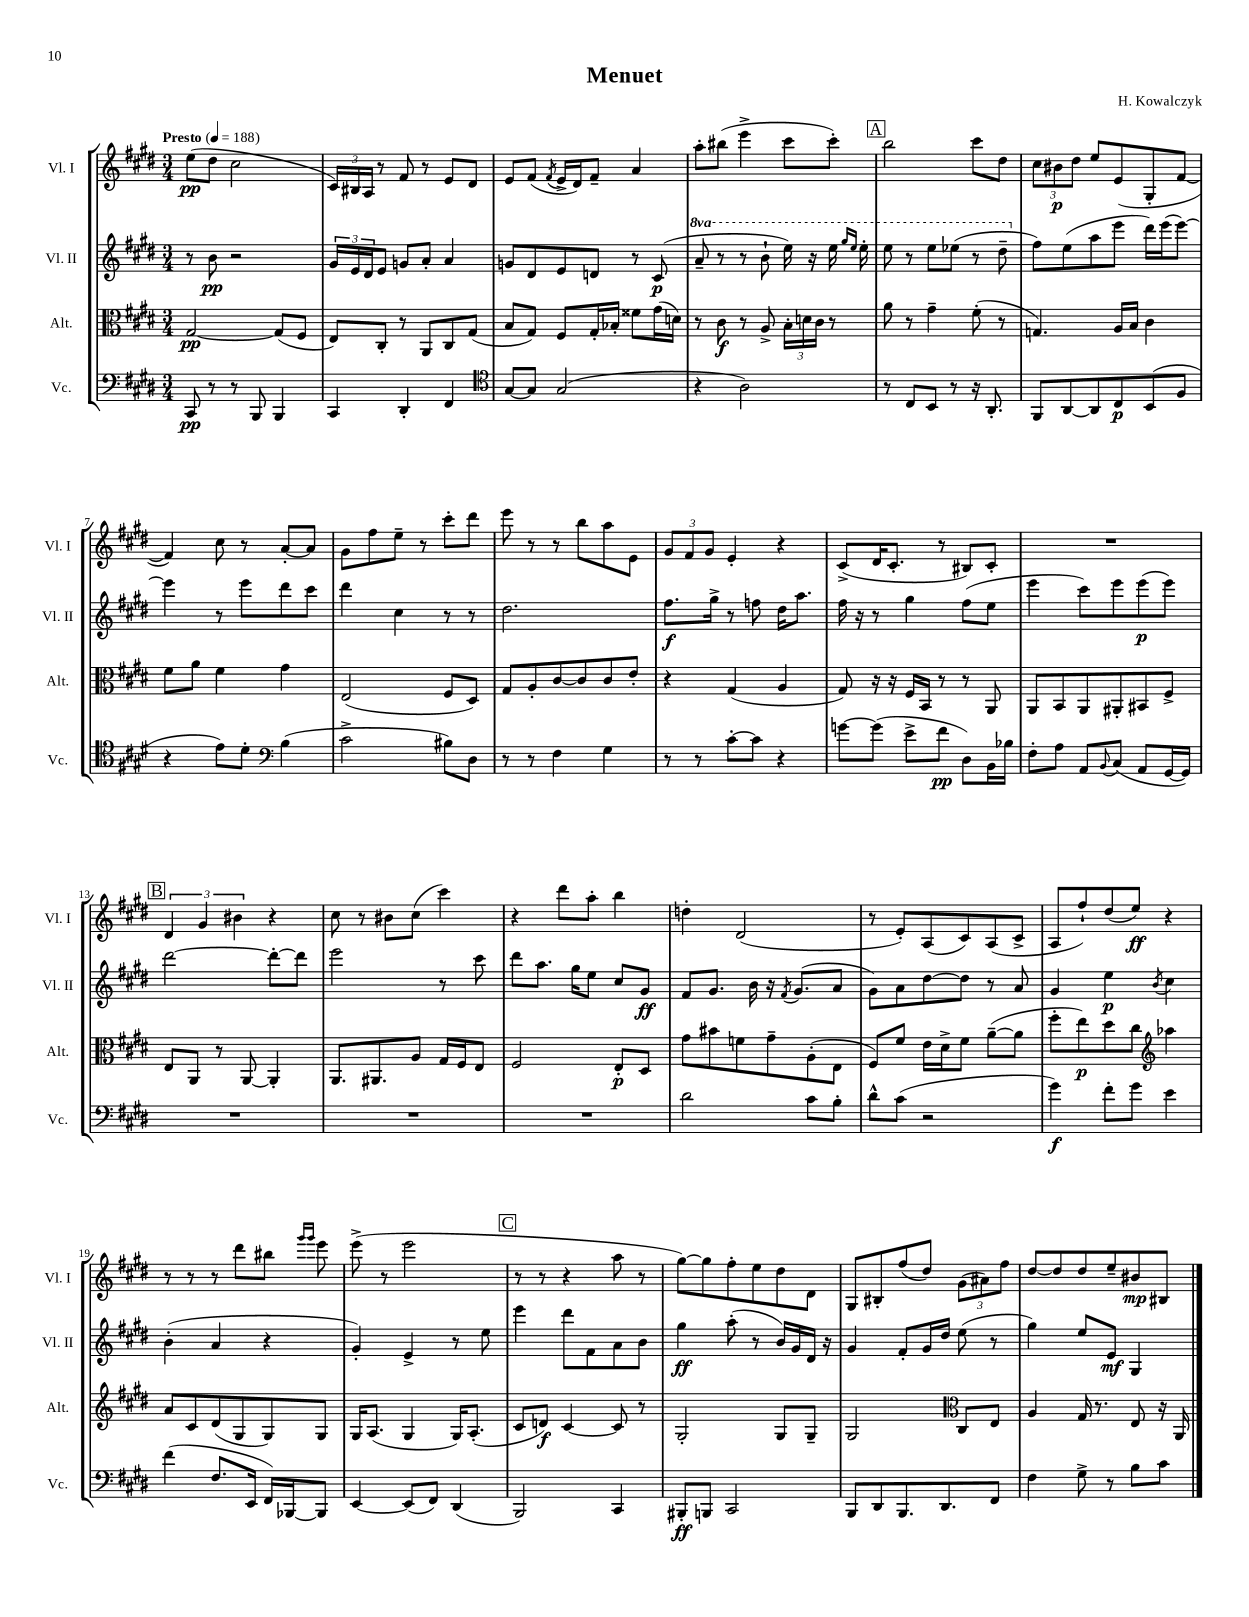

**kern	**dynam	**kern	**dynam	**kern	**dynam	**kern	**dynam
*part4	*part4	*part3	*part3	*part2	*part2	*part1	*part1
*staff4	*staff4	*staff3	*staff3	*staff2	*staff2	*staff1	*staff1
*I"Vc.	*	*I"Alt.	*	*I"Vl. II	*	*I"Vl. I	*
*I'Vc.	*	*I'Alt.	*	*I'Vl. II	*	*I'Vl. I	*
*clefF4	*	*clefC3	*	*clefG2	*	*clefG2	*
*k[f#c#g#d#]	*	*k[f#c#g#d#]	*	*k[f#c#g#d#]	*	*k[f#c#g#d#]	*
*M3/4	*	*M3/4	*	*M3/4	*	*M3/4	*
*MM188	*	*MM188	*	*MM188	*	*MM188	*
=1	=1	=1	=1	=1	=1	=1	=1
!	!	!	!	!	!	!LO:TX:a:B:t=Presto	!
8CC#/	pp	[2G#/	pp	8r	.	(8ee\L	pp
8r	.	.	.	8b\	pp	8dd#\J	.
8r	.	.	.	2r	.	2cc#\	.
8BBB/	.	.	.	.	.	.	.
4BBB/	.	(8G#/L]	.	.	.	.	.
.	.	8F#/J	.	.	.	.	.
=2	=2	=2	=2	=2	=2	=2	=2
4CC#/	.	8E/L)	.	24g#/LL	.	24c#/LL)	.
.	.	.	.	24e/	.	24B#X/	.
.	.	.	.	24d#/J	.	24A/JJ	.
.	.	8C#'/J	.	8e/J	.	8r	.
4DD#'/	.	8r	.	8gn/L	.	8f#/	.
.	.	8AA/L	.	8a'/J	.	8r	.
4FF#/	.	8C#/	.	4a/	.	8e/L	.
.	.	(8G#/J	.	.	.	8d#/J	.
=3	=3	=3	=3	=3	=3	=3	=3
*clefC4	*	*	*	*	*	*	*
[8G#/L	.	8B/L	.	8gn/L	.	8e/L	.
8G#/J]	.	8G#/J)	.	8d#/	.	(8f#/J	.
.	.	.	.	.	.	8qf#/	.
(2G#/	.	8F#/L	.	8e/	.	16e^/LL	.
.	.	.	.	.	.	16d#/J)	.
.	.	16G#'/L	.	8dn/J	.	8f#~/J	.
.	.	16B-X'/JJ	.	.	.	.	.
.	.	8f##X\L	.	8r	.	4a/	.
.	.	(16g#\L	.	(8c#/	p	.	.
.	.	16dn\JJ)	.	.	.	.	.
=4	=4	=4	=4	=4	=4	=4	=4
*	*	*	*	*8va	*	*	*
4r	.	8r	.	8aa~/	.	8aa'\L	.
.	.	8c#\	f	8r	.	(8bb#X\J	.
2A\)	.	8r	.	8r	.	4eee^\	.
.	.	8A^/	.	8bb`\	.	.	.
.	.	24B'\LL	.	16eee\)	.	8ccc#\L	.
.	.	24dn\	.	.	.	.	.
.	.	.	.	16r	.	.	.
.	.	24c#\JJ	.	.	.	.	.
.	.	8r	.	16eee\	.	8ccc#'\J)	.
.	.	.	.	16qqggg#/LL	.	.	.
.	.	.	.	16qqeee/JJ	.	.	.
.	.	.	.	16eee'\	.	.	.
!!LO:REH:place=s1:t=A
=5	=5	=5	=5	=5	=5	=5	=5
8r	.	8a\	.	8eee\	.	2bb\	.
8C#/L	.	8r	.	8r	.	.	.
8BB/J	.	4g#~\	.	8eee\L	.	.	.
8r	.	.	.	(8eee-X\J	.	.	.
16r	.	(8f#'\	.	8r	.	8ccc#\L	.
8.AA'/	.	.	.	.	.	.	.
.	.	8r	.	8ddd#~\	.	8dd#\J	.
=6	=6	=6	=6	=6	=6	=6	=6
*	*	*	*	*X8va	*	*	*
8FF#/L	.	4.Gn/)	.	8ff#\L)	.	12cc#\L	.
.	.	.	.	.	.	12b#X\	p
[8AA/	.	.	.	(8ee\	.	.	.
.	.	.	.	.	.	12dd#\J	.
8AA/]	.	.	.	8aa\	.	8ee/L	.
8C#/	p	16A/LL	.	8eee\J	.	(8e/	.
.	.	16B/JJ	.	.	.	.	.
(8BB/	.	4c#\	.	16ddd#\LL)	.	8G#'/	.
.	.	.	.	(16eee\J	.	.	.
8F#/J	.	.	.	[8eee\J)	.	[8f#/J	.
!!LO:LB:g=z
=7	=7	=7	=7	=7	=7	=7	=7
4r	.	8f#\L	.	4eee\]	.	4f#/])	.
.	.	8a\J	.	.	.	.	.
8e\L)	.	4f#\	.	8r	.	8cc#\	.
8d#'\J	.	.	.	8eee\L	.	8r	.
*clefF4	*	*	*	*	*	*	*
(4B\	.	4g#\	.	8ddd#\	.	[8a'/L	.
.	.	.	.	8ccc#\J	.	8a/J]	.
=8	=8	=8	=8	=8	=8	=8	=8
2c#^\	.	(2E/	.	4ddd#\	.	8g#\L	.
.	.	.	.	.	.	8ff#\	.
.	.	.	.	4cc#\	.	8ee~\J	.
.	.	.	.	.	.	8r	.
8B#X\L)	.	8F#/L	.	8r	.	8ccc#'\L	.
8D#\J	.	8D#/J)	.	8r	.	8ddd#\J	.
=9	=9	=9	=9	=9	=9	=9	=9
8r	.	8G#/L	.	2.dd#\	.	8eee\	.
8r	.	8A'/	.	.	.	8r	.
4F#\	.	[8c#/	.	.	.	8r	.
.	.	8c#/]	.	.	.	8bb\L	.
4G#\	.	8c#/	.	.	.	8aa\	.
.	.	8e'/J	.	.	.	8e\J	.
=10	=10	=10	=10	=10	=10	=10	=10
8r	.	4r	.	8.ff#\L	f	12g#/L	.
.	.	.	.	.	.	12f#/	.
8r	.	.	.	.	.	.	.
.	.	.	.	.	.	12g#/J	.
.	.	.	.	16gg#^\Jk	.	.	.
[8c#'\L	.	(4G#/	.	8r	.	4e'/	.
8c#\J]	.	.	.	8ffn\	.	.	.
4r	.	4A/	.	16dd#\KL	.	4r	.
.	.	.	.	8.aa\J	.	.	.
=11	=11	=11	=11	=11	=11	=11	=11
[8gn\L	.	8G#/)	.	16ff#\	.	(8c#^/L	.
.	.	.	.	16r	.	.	.
(8g\J]	.	16r	.	8r	.	16d#/K	.
.	.	16r	.	.	.	8.c#'/J	.
8e^\L	.	16F#/LL	.	4gg#\	.	.	.
.	.	16BB/JJ	.	.	.	.	.
8f#\J	pp	8r	.	.	.	8r	.
8D#\L)	.	8r	.	(8ff#\L	.	8B#X/L)	.
16BB\L	.	8AA/	.	8ee\J	.	8c#'/J	.
16B-X\JJ	.	.	.	.	.	.	.
=12	=12	=12	=12	=12	=12	=12	=12
8F#'\L	.	8AA/L	.	4eee\	.	2.r	.
8A\J	.	8BB/	.	.	.	.	.
8AA/L	.	8AA/	.	8ccc#\L)	.	.	.
8qqBB/	.	.	.	.	.	.	.
(8C#/J	.	8AA#X'/	.	8eee\	.	.	.
8AA/L	.	8BB#X/	.	(8eee\	p	.	.
[16GG#/L	.	8F#^/J	.	8eee\J)	.	.	.
16GG#/JJ])	.	.	.	.	.	.	.
!!LO:LB:g=z
!!LO:REH:place=s1:t=B
=13	=13	=13	=13	=13	=13	=13	=13
2.r	.	8E/L	.	[2ddd#\	.	6d#/	.
.	.	8AA/J	.	.	.	.	.
.	.	.	.	.	.	6g#/	.
.	.	8r	.	.	.	.	.
.	.	.	.	.	.	6b#X\	.
.	.	[8AA/	.	.	.	.	.
.	.	4AA'/]	.	8ddd#'\L_	.	4r	.
.	.	.	.	8ddd#\J]	.	.	.
=14	=14	=14	=14	=14	=14	=14	=14
2.r	.	8.AA/L	.	2eee\	.	8cc#\	.
.	.	.	.	.	.	8r	.
.	.	8.AA#X/	.	.	.	.	.
.	.	.	.	.	.	8b#X\L	.
.	.	8A/J	.	.	.	(8cc#\J	.
.	.	16G#/LL	.	8r	.	4ccc#\)	.
.	.	16F#/J	.	.	.	.	.
.	.	8E/J	.	8ccc#\	.	.	.
=15	=15	=15	=15	=15	=15	=15	=15
2.r	.	2F#/	.	8ddd#\L	.	4r	.
.	.	.	.	8.aa\J	.	.	.
.	.	.	.	.	.	8ddd#\L	.
.	.	.	.	16gg#\KL	.	.	.
.	.	.	.	8ee\J	.	8aa'\J	.
.	.	8E'/L	p	8cc#/L	.	4bb\	.
.	.	8D#/J	.	8g#/J	ff	.	.
=16	=16	=16	=16	=16	=16	=16	=16
2d#\	.	8g#\L	.	8f#/L	.	4ddn'\	.
.	.	8b#X\	.	8.g#/J	.	.	.
.	.	8fn\	.	.	.	(2d#/	.
.	.	.	.	16b\	.	.	.
.	.	8g#~\	.	16r	.	.	.
.	.	.	.	8qf#/	.	.	.
.	.	.	.	(8.g#/L	.	.	.
8c#\L	.	(8A'\	.	.	.	.	.
8B'\J	.	8E\J	.	8a/J	.	.	.
=17	=17	=17	=17	=17	=17	=17	=17
8d#^^\L	.	8F#/L)	.	8g#\L)	.	8r	.
(8c#\J	.	8f#/J	.	8a\	.	8e'/L)	.
2r	.	16e\LL	.	[8dd#\	.	(8A/	.
.	.	16d#^\J	.	.	.	.	.
.	.	8f#\J	.	8dd#\J]	.	8c#/)	.
.	.	([8a~\L	.	8r	.	(8A/	.
.	.	8a\J]	.	8a/	.	8c#^/J	.
=18	=18	=18	=18	=18	=18	=18	=18
4g#\)	f	8ff#'\L	.	4g#/	.	8A/L	.
.	.	8ee\)	p	.	.	8ff#`/)	.
8f#'\L	.	8dd#\	.	4ee\	p	(8dd#/	.
8g#\J	.	8cc#\J	.	.	.	8ee/J)	ff
*	*	*clefG2	*	*	*	*	*
.	.	.	.	8qb/	.	.	.
4e\	.	4aa-X\	.	4cc#\	.	4r	.
!!LO:LB:g=z
=19	=19	=19	=19	=19	=19	=19	=19
(4f#\	.	8a/L	.	(4b'\	.	8r	.
.	.	8c#/	.	.	.	8r	.
8.F#/L	.	(8d#/	.	4a/	.	8r	.
.	.	8G#/	.	.	.	8ddd#\L	.
16EE/Jk	.	.	.	.	.	.	.
16FF#/LL)	.	8G#/)	.	4r	.	8bb#X\J	.
[16BBB-X/J	.	.	.	.	.	.	.
.	.	.	.	.	.	16qqggg#/LL	.
.	.	.	.	.	.	16qqggg#/JJ	.
8BBB-/J]	.	8G#/J	.	.	.	8eee\	.
=20	=20	=20	=20	=20	=20	=20	=20
[4EE/	.	16G#/KL	.	4g#'/)	.	(8eee^\	.
.	.	(8.A/J	.	.	.	.	.
.	.	.	.	.	.	8r	.
(8EE/L]	.	4G#/	.	4e^/	.	2eee\	.
8FF#/J)	.	.	.	.	.	.	.
(4DD#/	.	16G#/KL)	.	8r	.	.	.
.	.	(8.A'/J	.	.	.	.	.
.	.	.	.	8ee\	.	.	.
!!LO:REH:place=s1:t=C
=21	=21	=21	=21	=21	=21	=21	=21
2BBB/)	.	8c#/L	.	4eee\	.	8r	.
.	.	8dn/J)	f	.	.	8r	.
.	.	[4c#/	.	8ddd#\L	.	4r	.
.	.	.	.	8f#\	.	.	.
4CC#/	.	8c#/]	.	8a\	.	8aa\	.
.	.	8r	.	8b\J	.	8r	.
=22	=22	=22	=22	=22	=22	=22	=22
8BBB#X'/L	ff	2G#'/	.	4gg#\	ff	[8gg#\L)	.
8BBBn/J	.	.	.	.	.	8gg#\]	.
2CC#/	.	.	.	(8aa'\	.	8ff#'\	.
.	.	.	.	8r	.	8ee\	.
.	.	8G#/L	.	16b/LL)	.	8dd#\	.
.	.	.	.	16g#/	.	.	.
.	.	8G#~/J	.	16d#/JJ	.	8d#\J	.
.	.	.	.	16r	.	.	.
=23	=23	=23	=23	=23	=23	=23	=23
8BBB/L	.	2G#/	.	4g#/	.	8G#/L	.
8DD#/	.	.	.	.	.	8B#X'/	.
8.BBB/	.	.	.	8f#'/L	.	(8ff#/	.
.	.	.	.	16g#/L	.	8dd#/J)	.
8.DD#/	.	.	.	16dd#/JJ	.	.	.
*	*	*clefC3	*	*	*	*	*
.	.	8C#/L	.	(8ee\	.	(12g#\L	.
.	.	.	.	.	.	12a#X\)	.
8FF#/J	.	8E/J	.	8r	.	.	.
.	.	.	.	.	.	12ff#\J	.
=24	=24	=24	=24	=24	=24	=24	=24
4F#\	.	4A/	.	4gg#\)	.	[8dd#/L	.
.	.	.	.	.	.	8dd#/]	.
8G#^\	.	16G#/	.	8ee/L	.	8dd#/	.
.	.	8.r	.	.	.	.	.
8r	.	.	.	8e/J	mf	8ee~/	.
8B\L	.	8E/	.	4G#/	.	8b#X/	mp
8c#\J	.	16r	.	.	.	8B#X/J	.
.	.	16AA/	.	.	.	.	.
==	==	==	==	==	==	==	==
*-	*-	*-	*-	*-	*-	*-	*-
